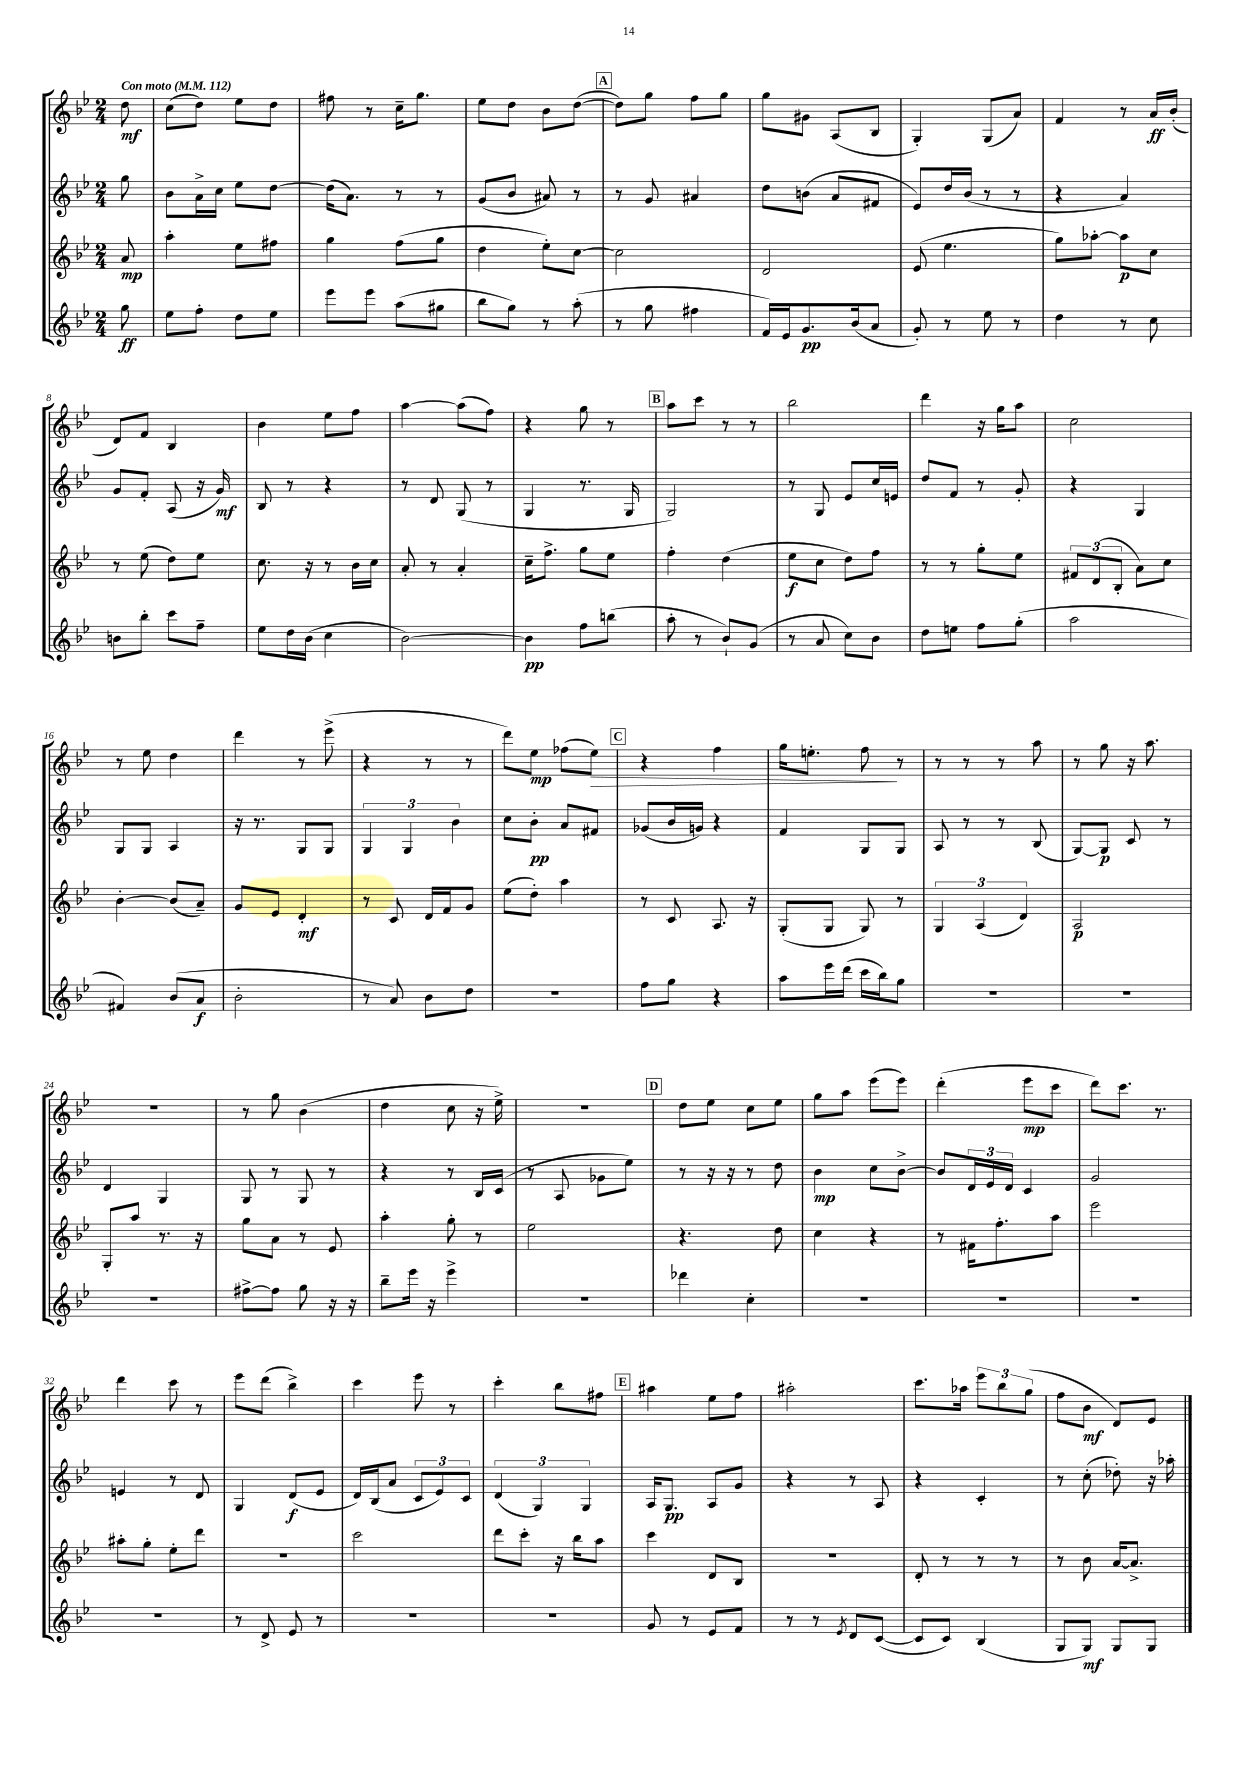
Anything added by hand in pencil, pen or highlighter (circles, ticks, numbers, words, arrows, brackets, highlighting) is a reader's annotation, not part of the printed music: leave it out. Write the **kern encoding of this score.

**kern	**kern	**kern	**kern
*staff4	*staff3	*staff2	*staff1
*clefG2	*clefG2	*clefG2	*clefG2
*k[b-e-]	*k[b-e-]	*k[b-e-]	*k[b-e-]
*M2/4	*M2/4	*M2/4	*M2/4
*MM112	*MM112	*MM112	*MM112
8gg	8a	8gg	8dd
=	=	=	=
8ee-	4aa'	8b-	(8cc
8ff'	.	16a^	8dd)
.	.	16cc	.
8dd	8ee-	8ee-	8ee-
8ee-	8ff#	[8dd	8dd
=	=	=	=
8eee-	4gg	(16dd]	8ff#
.	.	8.a)	.
8eee-	.	.	8r
(8aa	(8ff	8r	16cc~
.	.	.	8.gg
8gg#	8gg	8r	.
=	=	=	=
8bb-	4dd	(8g	8ee-
8gg)	.	8b-	8dd
8r	8ee-')	8a#)	8b-
(8aa'	[8cc	8r	([8dd
=	=	=	=
8r	2cc]	8r	8dd])
8gg	.	8g	8gg
4ff#	.	4a#	8ff
.	.	.	8gg
=	=	=	=
16f)	2d	8dd	8gg
16e-	.	.	.
8.g	.	(8b	8g#
.	.	8a	(8A
(16b-	.	.	.
8a	.	8f#	8B-
=	=	=	=
8g')	(8e-	8e-)	4G')
8r	4.ee-	16dd	.
.	.	(16b-	.
8ee-	.	8r	(8G
8r	.	8r	8a)
=	=	=	=
4dd	8gg)	4r	4f
.	[8aa-'	.	.
8r	8aa-]	4a)	8r
8cc	8cc	.	16a
.	.	.	(16b-'
=	=	=	=
8b	8r	8g	8d)
8bb-'	(8ee-	8f'	8f
8ccc	8dd)	(8A	4B-
8ff~	8ee-	16r	.
.	.	16g)	.
=	=	=	=
8ee-	8.cc	8B-	4b-
16dd	.	8r	.
(16b-	16r	.	.
4cc	8r	4r	8ee-
.	16b-	.	8ff
.	16cc	.	.
=	=	=	=
[2b-)	8a'	8r	[4aa
.	8r	8d	.
.	4a'	(8G	(8aa]
.	.	8r	8ff)
=	=	=	=
4b-]	16cc~	4G	4r
.	8.ff^	.	.
8ff	8gg	8.r	8gg
(8bb	8ee-	.	8r
.	.	16G	.
=	=	=	=
8aa'	4ff'	2G)	8aa
8r	.	.	8ccc
8b-`)	(4dd	.	8r
(8g	.	.	8r
=	=	=	=
8r	8ee-	8r	2bb-
8a	8cc	8G	.
8cc)	8dd)	8e-	.
8b-	8ff	16cc	.
.	.	16e	.
=	=	=	=
8dd	8r	8dd	4ddd
8ee	8r	8f	.
8ff	8gg'	8r	16r
.	.	.	16gg
(8gg'	8ee-	8g'	8aa
=	=	=	=
2aa	12f#	4r	2cc
.	(12d	.	.
.	12B-'	.	.
.	8a)	4G	.
.	8cc	.	.
=	=	=	=
4f#)	[4b-'	8G	8r
.	.	8G	8ee-
(8b-	(8b-]	4A	4dd
8a	8a~)	.	.
=	=	=	=
2b-'	8g	16r	4ddd
.	.	8.r	.
.	8e-	.	.
.	4d'	8G	8r
.	.	8G	(8eee-^
=	=	=	=
8r	8r	6G	4r
8a)	8c	.	.
.	.	6G	.
8b-	16d	.	8r
.	16f	.	.
.	.	6b-	.
8dd	8g	.	8r
=	=	=	=
2r	(8ee-	8cc	8ddd)
.	8dd')	8b-'	8ee-
.	4aa	8a	(8ff-
.	.	8f#	8ee-)
=	=	=	=
8ff	8r	(8g-	4r
8gg	8c	16b-	.
.	.	16g)	.
4r	8.A	4r	4ff
.	16r	.	.
=	=	=	=
8aa	(8G'	4f	16gg
.	.	.	8.ee'
16eee-	8G	.	.
(16ddd	.	.	.
16ccc	8G)	8G	8ff
16bb-)	.	.	.
8gg	8r	8G	8r
=	=	=	=
2r	6G	8A	8r
.	.	8r	8r
.	(6A	.	.
.	.	8r	8r
.	6d)	.	.
.	.	(8B-	8aa
=	=	=	=
2r	2A	[8G)	8r
.	.	8G]	8gg
.	.	8c	16r
.	.	.	8.aa
.	.	8r	.
=	=	=	=
2r	8G'	4d	2r
.	8aa	.	.
.	8.r	4G	.
.	16r	.	.
=	=	=	=
[8ff#^	8gg	8G	8r
8ff#]	8a	8r	8gg
8gg	8r	8G	(4b-
16r	8e-	8r	.
16r	.	.	.
=	=	=	=
8bb-~	4aa'	4r	4dd
16eee-	.	.	.
16r	.	.	.
4eee-^	8gg'	8r	8cc
.	8r	16B-	16r
.	.	(16c	16ee-^)
=	=	=	=
2r	2ee-	8r	2r
.	.	8A	.
.	.	8g-	.
.	.	8ee-)	.
=	=	=	=
4ddd-	4.r	8r	8dd
.	.	16r	8ee-
.	.	16r	.
4cc'	.	8r	8cc
.	8dd	8dd	8ee-
=	=	=	=
2r	4cc	4b-	8gg
.	.	.	8aa
.	4r	8cc	(8eee-
.	.	[8b-^	8eee-)
=	=	=	=
2r	8r	8b-]	(4ddd'
.	16f#	24d	.
.	.	24e-	.
.	8.ff'	.	.
.	.	24d	.
.	.	4c	8eee-
.	8aa	.	8ccc
=	=	=	=
2r	2eee-	2g	8ddd)
.	.	.	8.ccc
.	.	.	8.r
=	=	=	=
2r	8aa#'	4e	4ddd
.	8gg'	.	.
.	8ee-'	8r	8ccc
.	8ddd	8d	8r
=	=	=	=
8r	2r	4G	8eee-
8d^	.	.	(8ddd
8e-	.	(8d	4bb-^)
8r	.	8e-	.
=	=	=	=
2r	2ccc	16d)	4ccc
.	.	(16B-	.
.	.	8a	.
.	.	12c	8eee-
.	.	12e-)	.
.	.	.	8r
.	.	12c	.
=	=	=	=
2r	8ddd	(6d	4ccc'
.	8ccc'	.	.
.	.	6G)	.
.	16r	.	8bb-
.	16bb-	.	.
.	.	6G	.
.	8aa	.	8ff#
=	=	=	=
8g	4ccc	16A	4aa#
.	.	8.G	.
8r	.	.	.
8e-	8d	8A	8ee-
8f	8B-	8g	8ff
=	=	=	=
8r	2r	4r	2aa#'
8r	.	.	.
8qe-	.	.	.
8d	.	8r	.
([8c	.	8A	.
=	=	=	=
8c]	8d'	4r	8.ccc
8c)	8r	.	.
.	.	.	16aa-
(4B-	8r	4c'	12eee-
.	.	.	12bb-
.	8r	.	.
.	.	.	(12gg
=	=	=	=
8G	8r	8r	8ff
8G)	8b-	(8cc'	8b-
8G	[16a	8dd-')	8d)
.	8.a^]	.	.
8G	.	16r	8e-
.	.	16aa-'	.
==	==	==	==
*-	*-	*-	*-
